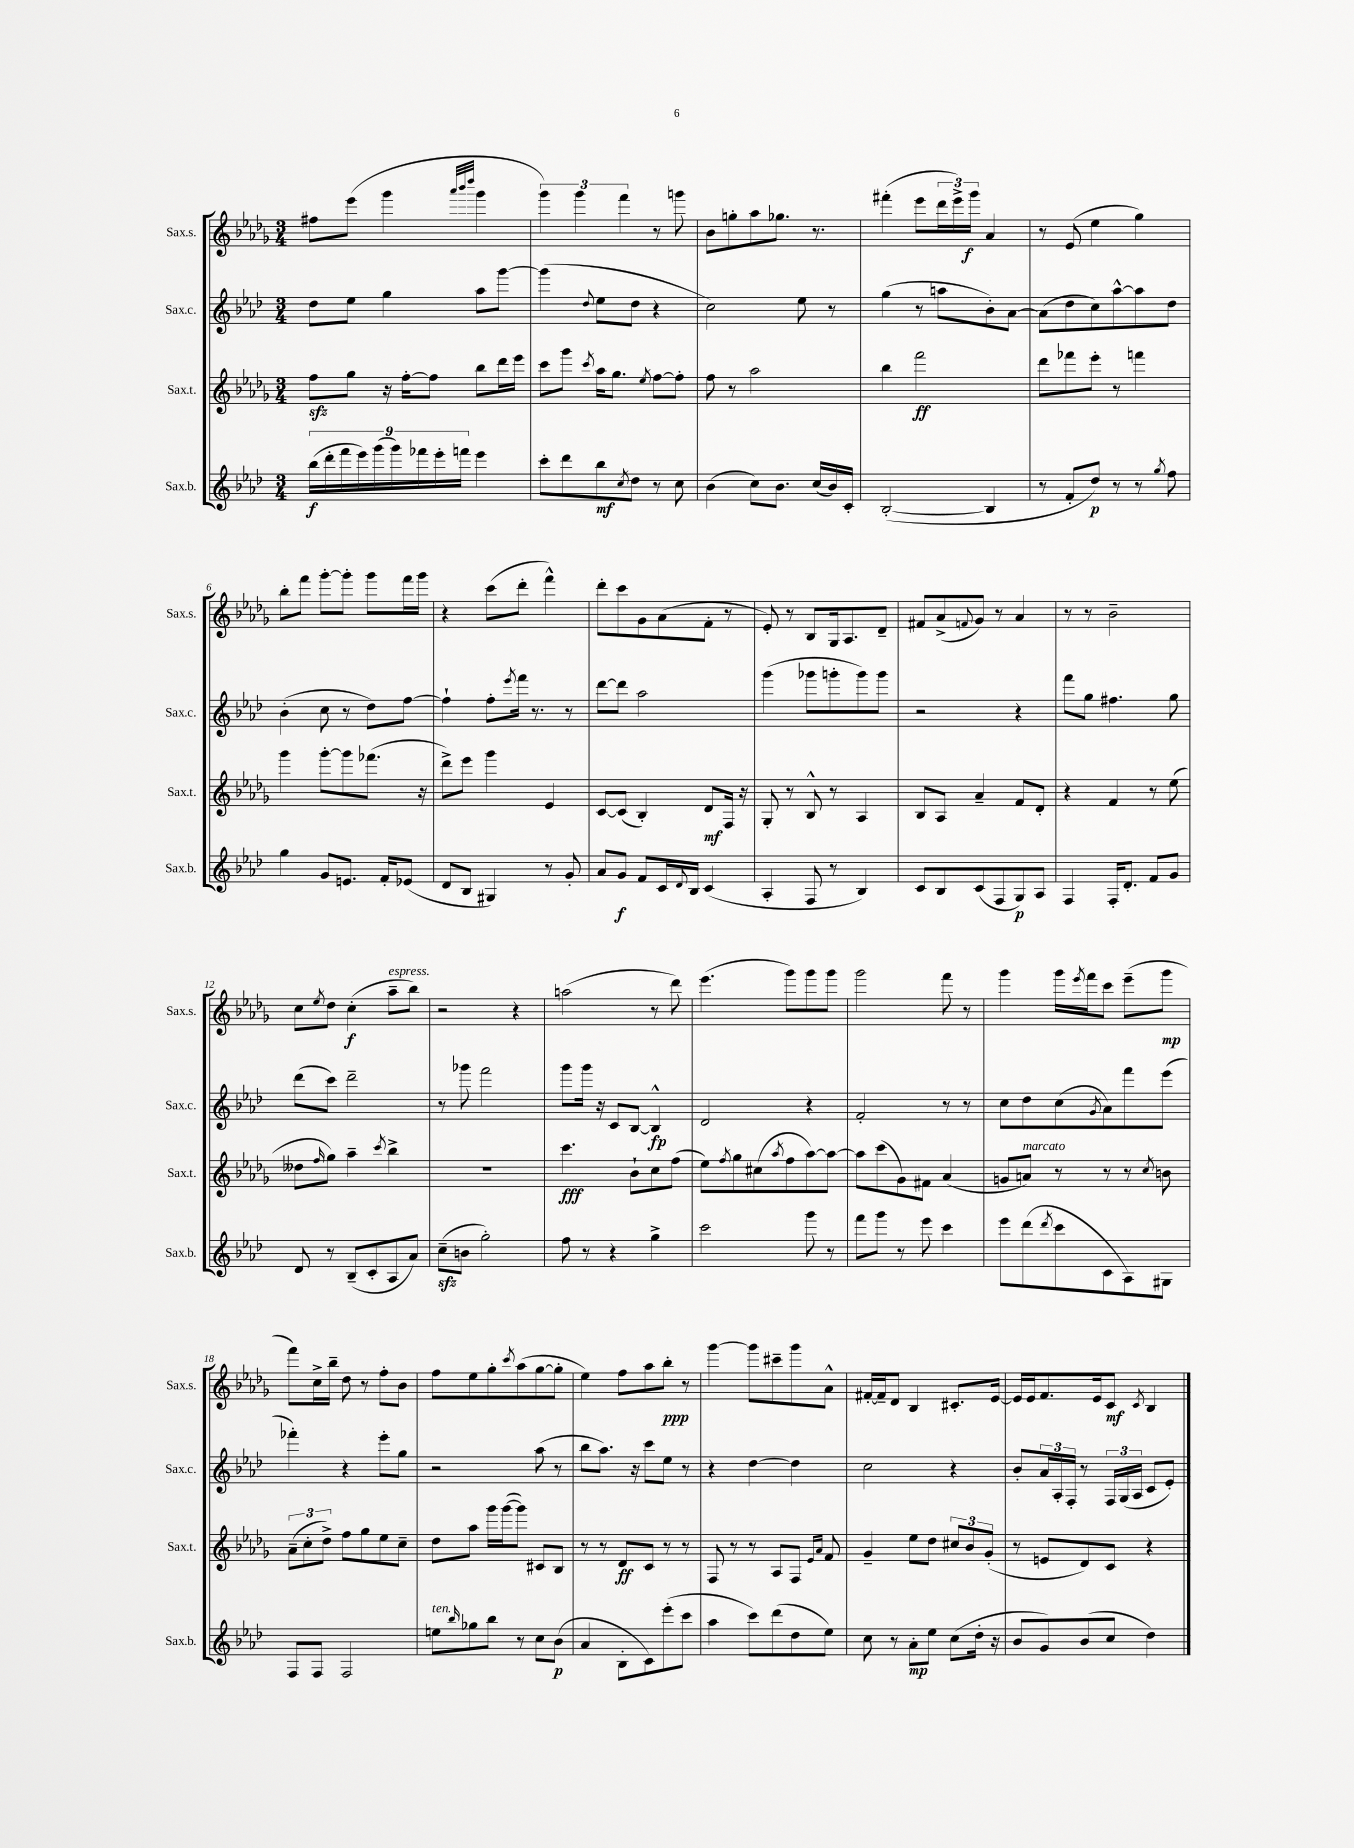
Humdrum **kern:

**kern	**dynam	**kern	**dynam	**kern	**dynam	**kern	**dynam
*part4	*part4	*part3	*part3	*part2	*part2	*part1	*part1
*staff4	*staff4	*staff3	*staff3	*staff2	*staff2	*staff1	*staff1
*I"Sax.b.	*	*I"Sax.t.	*	*I"Sax.c.	*	*I"Sax.s.	*
*I'Sax.b.	*	*I'Sax.t.	*	*I'Sax.c.	*	*I'Sax.s.	*
*clefG2	*	*clefG2	*	*clefG2	*	*clefG2	*
*k[b-e-a-d-]	*	*k[b-e-a-d-g-]	*	*k[b-e-a-d-]	*	*k[b-e-a-d-g-]	*
*M3/4	*	*M3/4	*	*M3/4	*	*M3/4	*
=1	=1	=1	=1	=1	=1	=1	=1
(18bb-\LL	f	8ffzz\L	.	8dd-\L	.	8ff#X\L	.
18ddd-'\	.	.	.	.	.	.	.
18fff\	.	.	.	.	.	.	.
.	.	8gg-\J	.	8ee-\J	.	(8eee-\J	.
18eee-\)	.	.	.	.	.	.	.
(18ggg\	.	.	.	.	.	.	.
.	.	16r	.	4gg\	.	4ggg-\	.
18ggg\)	.	.	.	.	.	.	.
.	.	[16ff'\KL	.	.	.	.	.
18fff-X\	.	.	.	.	.	.	.
.	.	8ff\J]	.	.	.	.	.
18eee-'\	.	.	.	.	.	.	.
18fffn\JJ	.	.	.	.	.	.	.
.	.	.	.	.	.	32qqaaa-/LLL	.
.	.	.	.	.	.	32qqbbb-/	.
.	.	.	.	.	.	32qqdddd-/JJJ	.
4eee-\	.	8bb-\L	.	8aa-\L	.	4ggg-\	.
.	.	16ddd-\L	.	[8ggg\J	.	.	.
.	.	16eee-\JJ	.	.	.	.	.
=2	=2	=2	=2	=2	=2	=2	=2
8ccc'\L	.	8ccc\L	.	(4ggg\]	.	6ggg-\)	.
8ddd-\	.	8ggg-\J	.	.	.	.	.
.	.	.	.	.	.	6ggg-\	.
.	.	8qccc/	.	8qqdd-/	.	.	.
8bb-\	mf	16aa-\KL	.	8ee-\L	.	.	.
.	.	8.gg-\J	.	.	.	.	.
.	.	.	.	.	.	6fff\	.
8qcc/	.	.	.	.	.	.	.
8dd-\J	.	.	.	8dd-\J	.	.	.
.	.	8qee-/	.	.	.	.	.
8r	.	[8ff\L	.	4r	.	8r	.
8cc\	.	8ff'\J]	.	.	.	8gggn\	.
=3	=3	=3	=3	=3	=3	=3	=3
(4b-\	.	8ff\	.	2cc\)	.	8b-\L	.
.	.	8r	.	.	.	8ggn'\	.
8cc\L)	.	2aa-\	.	.	.	8aa-\	.
8.b-\J	.	.	.	.	.	8.gg-X\J	.
.	.	.	.	8ee-\	.	.	.
(16cc/LL	.	.	.	.	.	8.r	.
16b-/)	.	.	.	8r	.	.	.
16c'/JJ	.	.	.	.	.	.	.
=4	=4	=4	=4	=4	=4	=4	=4
([2B-'/	.	4bb-\	.	(4gg\	.	(4fff#X'\	.
.	.	2fff\	ff	8r	.	8eee-\L	.
.	.	.	.	8aan\L	.	24ddd-\L	.
.	.	.	.	.	.	24eee-^\)	.
.	.	.	.	.	.	24ggg-\JJ	f
4B-/]	.	.	.	8b-'\)	.	4a-/	.
.	.	.	.	[8a-\J	.	.	.
=5	=5	=5	=5	=5	=5	=5	=5
8r	.	8ddd-\L	.	(8a-\L]	.	8r	.
8f'/L	.	8fff-X\	.	8dd-\	.	(8e-/	.
8dd-/J)	p	8eee-'\J	.	8cc\)	.	4ee-\	.
8r	.	8r	.	[8aa-^^\	.	.	.
8r	.	4fffn\	.	8aa-\]	.	4gg-\)	.
8qgg/	.	.	.	.	.	.	.
8ff\	.	.	.	8dd-\J	.	.	.
!!LO:LB:g=z
=6	=6	=6	=6	=6	=6	=6	=6
4gg\	.	4ggg-\	.	(4b-'\	.	8bb-'\L	.
.	.	.	.	.	.	8fff\J	.
8g/L	.	[8ggg-'\L	.	8cc\	.	[8ggg-'\L	.
8.en/J	.	8ggg-\]	.	8r	.	8ggg-'\J]	.
.	.	(8.fff-X\J	.	8dd-\L)	.	8ggg-\L	.
16f'/KL	.	.	.	.	.	.	.
(8e-X/J	.	.	.	[8ff\J	.	16fff\L	.
.	.	16r	.	.	.	16ggg-\JJ	.
=7	=7	=7	=7	=7	=7	=7	=7
8d-/L	.	8ddd-^\L)	.	4ff`\]	.	4r	.
8B-/J	.	8eee-\J	.	.	.	.	.
4G#X/)	.	4ggg-\	.	8ff'\L	.	(8ccc\L	.
.	.	.	.	8qeee-/	.	.	.
.	.	.	.	16fff\Jk	.	8ddd-'\J	.
.	.	.	.	8.r	.	.	.
8r	.	4e-/	.	.	.	4fff^^\)	.
8g'/	.	.	.	8r	.	.	.
=8	=8	=8	=8	=8	=8	=8	=8
8a-/L	.	[8c/L	.	[8ddd-\L	.	8ddd-'\L	.
8g/J	f	(8c/J]	.	8ddd-\J]	.	8ccc\	.
8f/L	.	4B-'/)	.	2aa-\	.	8g-\	.
16c/L	.	.	.	.	.	(8a-\	.
8qqd-/	.	.	.	.	.	.	.
16B-/JJ	.	.	.	.	.	.	.
(4c/	.	8d-/L	mf	.	.	8f'\J	.
.	.	16F/Jk	.	.	.	8r	.
.	.	16r	.	.	.	.	.
=9	=9	=9	=9	=9	=9	=9	=9
4A-'/	.	8G-'/	.	(4ggg\	.	8e-'/)	.
.	.	8r	.	.	.	8r	.
8F/	.	8B-^^/	.	8ggg-X\L	.	8B-/L	.
8r	.	8r	.	8gggn'\	.	16G-/k	.
.	.	.	.	.	.	8.A-/	.
4B-/)	.	4A-/	.	8ggg\)	.	.	.
.	.	.	.	8ggg\J	.	8d-~/J	.
=10	=10	=10	=10	=10	=10	=10	=10
8c/L	.	8B-/L	.	2r	.	8f#X/L	.
8B-/	.	8A-/J	.	.	.	(8a-^/	.
.	.	.	.	.	.	8qqfn/	.
(8c/	.	4a-~/	.	.	.	8g-/J)	.
8F/	.	.	.	.	.	8r	.
8G/)	p	8f/L	.	4r	.	4a-/	.
8A-/J	.	8d-'/J	.	.	.	.	.
=11	=11	=11	=11	=11	=11	=11	=11
4F/	.	4r	.	8fff\L	.	8r	.
.	.	.	.	8gg\J	.	8r	.
16F'/KL	.	4f/	.	4.ff#X\	.	2b-~\	.
8.d-'/J	.	.	.	.	.	.	.
8f/L	.	8r	.	.	.	.	.
8g/J	.	(8ee-\	.	8gg\	.	.	.
!!LO:LB:g=z
=12	=12	=12	=12	=12	=12	=12	=12
8d-/	.	8dd--X\L	.	(8ddd-\L	.	8cc\L	.
.	.	16qqff/	.	.	.	8qee-/	.
8r	.	8gg-\J)	.	8ccc\J)	.	8dd-\J	.
(8B-~/L	.	4aa-~\	.	2ddd-~\	.	(4cc'\	f
8c'/	.	.	.	.	.	.	.
.	.	8qccc/	.	.	.	.	.
!	!	!	!	!	!	!LO:TX:a:i:t=espress.	!
8A-/	.	4bb-^\	.	.	.	8aa-~\L	.
8a-/J)	.	.	.	.	.	8bb-\J)	.
=13	=13	=13	=13	=13	=13	=13	=13
(8cczz~\L	.	2.r	.	8r	.	2r	.
8bn\J	.	.	.	8ggg-X\	.	.	.
2gg'\)	.	.	.	2fff\	.	.	.
.	.	.	.	.	.	4r	.
=14	=14	=14	=14	=14	=14	=14	=14
8ff\	.	4.ccc\	fff	8ggg\L	.	(2aan\	.
8r	.	.	.	16ggg\Jk	.	.	.
.	.	.	.	16r	.	.	.
4r	.	.	.	8c/L	.	.	.
.	.	8b-`\L	.	[8B-/J	.	.	.
4gg^\	.	8cc\	.	4B-^^/]	fp	8r	.
.	.	(8ff\J	.	.	.	8ddd-\)	.
=15	=15	=15	=15	=15	=15	=15	=15
2ccc\	.	8ee-\L)	.	2d-/	.	(4.eee-\	.
.	.	8qff/	.	.	.	.	.
.	.	8gg-\	.	.	.	.	.
.	.	(8cc#X\	.	.	.	.	.
.	.	8qaa-/	.	.	.	.	.
.	.	8ff\	.	.	.	8ggg-\L)	.
8ggg\	.	[8aa-\)	.	4r	.	8ggg-\	.
8r	.	8aa-\J_	.	.	.	8ggg-\J	.
=16	=16	=16	=16	=16	=16	=16	=16
8fff\L	.	8aa-\L]	.	2f'/	.	2ggg-\	.
8ggg\J	.	(8ccc\	.	.	.	.	.
8r	.	8g-\)	.	.	.	.	.
8eee-\	.	8f#X\J	.	.	.	.	.
4ccc\	.	(4a-/	.	8r	.	8fff\	.
.	.	.	.	8r	.	8r	.
=17	=17	=17	=17	=17	=17	=17	=17
8eee-\L	.	8gn/L	.	8cc\L	.	4ggg-\	.
!	!	!LO:TX:a:i:t=marcato	!	!	!	!	!
(8ddd-\	.	8an/J)	.	8dd-\	.	.	.
8qddd-/	.	.	.	.	.	.	.
8ccc\	.	8r	.	(8cc\	.	16ggg-\LL	.
.	.	.	.	.	.	8qeee-/	.
.	.	.	.	.	.	16fff\J	.
.	.	.	.	8qg/	.	.	.
8c\	.	8r	.	8a-\)	.	8ccc\J	.
8A-\)	.	8r	.	8fff\	.	(8eee-~\L	.
.	.	8qcc/	.	.	.	.	.
8G#X\J	.	8bn\	.	(8eee-\J	.	8ggg-\J	mp
!!LO:LB:g=z
=18	=18	=18	=18	=18	=18	=18	=18
8F/L	.	(12a-~\L	.	4fff-X'\)	.	8fff\L)	.
.	.	12cc'\	.	.	.	.	.
8F/J	.	.	.	.	.	16cc^\L	.
.	.	12dd-^\J)	.	.	.	.	.
.	.	.	.	.	.	16bb-~\JJ	.
2F/	.	8ff\L	.	4r	.	8dd-\	.
.	.	8gg-\	.	.	.	8r	.
.	.	8ee-\	.	8eee-'\L	.	8ff'\L	.
.	.	8cc~\J	.	8gg\J	.	8b-\J	.
=19	=19	=19	=19	=19	=19	=19	=19
!LO:TX:a:i:t=ten.	!	!	!	!	!	!	!
8een\L	.	8dd-\L	.	2r	.	8ff\L	.
16qqbb-/	.	.	.	.	.	.	.
8gg-X\	.	8aa-\J	.	.	.	8ee-\	.
8bb-\J	.	16ggg-\LL	.	.	.	8gg-'\	.
.	.	([16ggg-\J	.	.	.	.	.
.	.	.	.	.	.	8qccc/	.
8r	.	8ggg-\J])	.	.	.	(8aa-\	.
8cc\L	.	8c#X/L	.	(8aa-\	.	[8gg-\	.
(8b-\J	p	8B-/J	.	8r	.	8gg-'\J]	.
=20	=20	=20	=20	=20	=20	=20	=20
4a-/	.	8r	.	8bb-\L	.	4ee-\)	.
.	.	8r	.	8.aa-\J)	.	.	.
8B-'\L	.	8d-/L	ff	.	.	8ff\L	.
.	.	.	.	16r	.	.	.
8c\)	.	8c/J	.	8ccc\L	.	8aa-\	.
(8eee-'\	.	8r	.	8ee-\J	.	8bb-'\J	ppp
8ccc\J	.	8r	.	8r	.	8r	.
=21	=21	=21	=21	=21	=21	=21	=21
4aa-\	.	8F/	.	4r	.	[4ggg-\	.
.	.	8r	.	.	.	.	.
8ccc\L)	.	8r	.	[4dd-\	.	8ggg-\L]	.
(8ddd-\	.	8A-/L	.	.	.	8ccc#X~\	.
8dd-\	.	8F/J	.	4dd-\]	.	8ggg-\	.
.	.	16qqe-/LL	.	.	.	.	.
.	.	16qqa-/JJ	.	.	.	.	.
8ee-\J)	.	8f/	.	.	.	8a-^^\J	.
=22	=22	=22	=22	=22	=22	=22	=22
8cc\	.	4g-~/	.	2cc\	.	[16f#X'/LL	.
.	.	.	.	.	.	16f#~/J]	.
8r	.	.	.	.	.	8d-/J	.
8a-'\L	mp	8ee-\L	.	.	.	4B-/	.
8ee-\J	.	8dd-\J	.	.	.	.	.
(8cc\L	.	12cc#X/L	.	4r	.	8.c#X'/L	.
.	.	12b-/	.	.	.	.	.
16dd-'\Jk	.	.	.	.	.	.	.
.	.	(12g-'/J	.	.	.	.	.
16r	.	.	.	.	.	[16e-/Jk	.
=23	=23	=23	=23	=23	=23	=23	=23
8b-/L	.	8r	.	8b-'/L	.	16e-/LL]	.
.	.	.	.	.	.	16e-/J	.
8g/)	.	8en/L	.	24a-/L	.	8.f/	.
.	.	.	.	24A-'/	.	.	.
.	.	.	.	24F'/JJ	.	.	.
(8b-/	.	8d-/)	.	8r	.	.	.
.	.	.	.	.	.	16e-/k	.
8cc/J	.	8c/J	.	24F/LL	.	8c/J	mf
.	.	.	.	(24G/	.	.	.
.	.	.	.	24A-/JJ	.	.	.
.	.	.	.	.	.	8qc/	.
4dd-\)	.	4r	.	8c/L	.	4B-/	.
.	.	.	.	8e-'/J)	.	.	.
==	==	==	==	==	==	==	==
*-	*-	*-	*-	*-	*-	*-	*-
